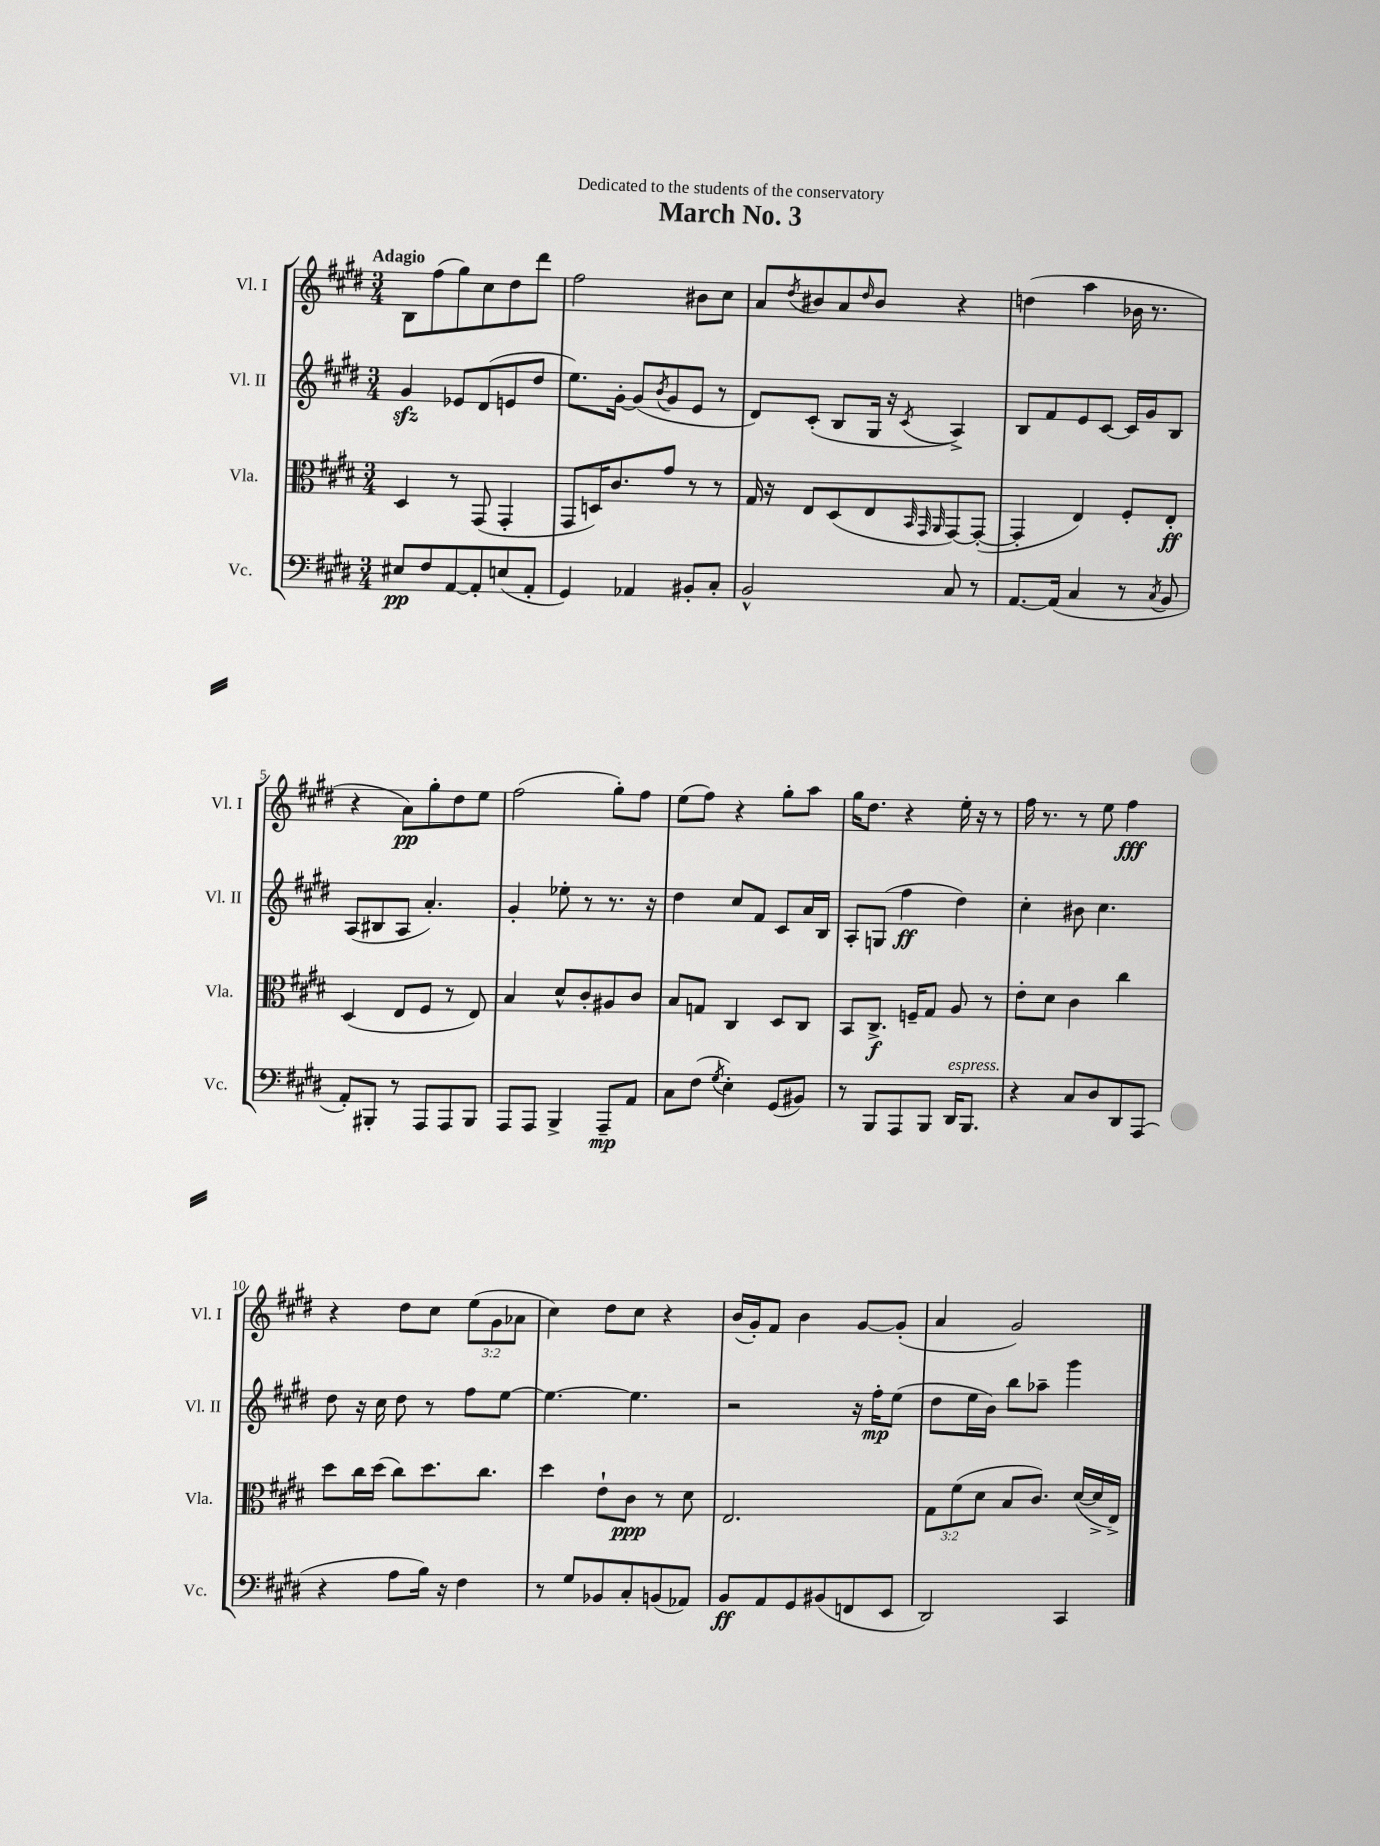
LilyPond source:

\header { title = "March No. 3" dedication = "Dedicated to the students of the conservatory" }
<<
\new StaffGroup <<
\new Staff = "s0" \with { instrumentName = "Vl. I" shortInstrumentName = "Vl. I" } {
    \clef treble \key e \major \numericTimeSignature \time 3/4 \override Staff.TupletNumber.text = #tuplet-number::calc-fraction-text \tempo "Adagio"
    b8 fis''8( gis''8) cis''8 dis''8 dis'''8 |
    fis''2 bis'8 cis''8 |
    a'8 \acciaccatura { dis''8 } bis'8 a'8 \grace { dis''16 } bis'8 r4 |
    d''4( a''4 bes'16 r8. |
    r4 a'8\pp) gis''8-. dis''8 e''8 |
    fis''2( gis''8-.) fis''8 |
    e''8( fis''8) r4 gis''8-. a''8 |
    gis''16 dis''8. r4 e''16-. r16 r8 |
    fis''16 r8. r8 e''8 fis''4\fff |
    r4 dis''8 cis''8 \tuplet 3/2 { e''8( gis'8 aes'8 } |
    cis''4) dis''8 cis''8 r4 |
    b'16( gis'16-.) fis'8 b'4 gis'8~ gis'8-.( |
    a'4 gis'2) \bar "|." |
}
\new Staff = "s1" \with { instrumentName = "Vl. II" shortInstrumentName = "Vl. II" } {
    \clef treble \key e \major \numericTimeSignature \time 3/4
    gis'4\sfz ees'8 dis'8( e'8 dis''8 |
    e''8.) gis'16~-. gis'8( \acciaccatura { b'8 } gis'8 e'8 r8 |
    dis'8) cis'8-.( b8 gis16 r16 \acciaccatura { cis'8 } a4->) |
    b8 fis'8 e'8 cis'8~ cis'16 gis'16 b8 |
    a8( bis8 a8 a'4.-.) |
    gis'4-. ees''8-. r8 r8. r16 |
    dis''4 cis''8 fis'8 cis'8 a'16 b16 |
    a8-. g8( fis''4\ff dis''4) |
    cis''4-. bis'8 cis''4. |
    dis''8 r16 cis''16 dis''8 r8 fis''8 e''8~ |
    e''4.~ e''4. |
    r2 r16 fis''16-.\mp e''8( |
    dis''8 e''16 b'16) b''8 aes''8-- gis'''4 \bar "|." |
}
\new Staff = "s2" \with { instrumentName = "Vla." shortInstrumentName = "Vla." } {
    \clef alto \key e \major \numericTimeSignature \time 3/4 \override Staff.TupletNumber.text = #tuplet-number::calc-fraction-text
    dis4 r8 gis,8( gis,4-. |
    gis,8 d16) cis'8. gis'8 r8 r8 |
    gis16 r16 e8 dis8( e8 \grace { b,32 gis,32 a,32 } gis,8~) gis,8~-.( |
    gis,4-. e4) fis8-. e8-.\ff |
    dis4( e8 fis8 r8 e8) |
    b4 dis'8-^ cis'8-. ais8 cis'8 |
    b8 g8 cis4 dis8 cis8 |
    b,8 cis8.->\f f16-- gis8 a8 r8 |
    e'8-. dis'8 cis'4 cis''4 |
    dis''8 cis''16 dis''16( cis''8) dis''8. cis''8. |
    dis''4 e'8-! cis'8\ppp r8 dis'8 |
    e2. |
    \tuplet 3/2 { gis8 fis'8( dis'8 } b8 cis'8.) dis'16~( dis'16-> e16->) \bar "|." |
}
\new Staff = "s3" \with { instrumentName = "Vc." shortInstrumentName = "Vc." } {
    \clef bass \key e \major \numericTimeSignature \time 3/4
    eis8\pp fis8 a,8~ a,8-. e8( a,8-. |
    gis,4) aes,4 bis,8-. cis8-. |
    b,2-^ cis8 r8 |
    a,8.~ a,16( cis4 r8 \acciaccatura { cis8 } b,8 |
    a,8-.) bis,,8-. r8 a,,8 a,,8 bis,,8 |
    a,,8 a,,8 b,,4-> a,,8--\mp a,8 |
    cis8 fis8( \acciaccatura { gis8 } e4-.) gis,8( bis,8) |
    r8 b,,8 a,,8 b,,8 dis,16^\markup { \italic "espress." } b,,8. |
    r4 cis8 dis8 dis,8 a,,8( |
    r4 a8 b16) r16 fis4 |
    r8 gis8 bes,8 cis8-. b,8( aes,8) |
    b,8\ff a,8 gis,8 bis,8( f,8 e,8 |
    dis,2) cis,4 \bar "|." |
}
>>
>>
